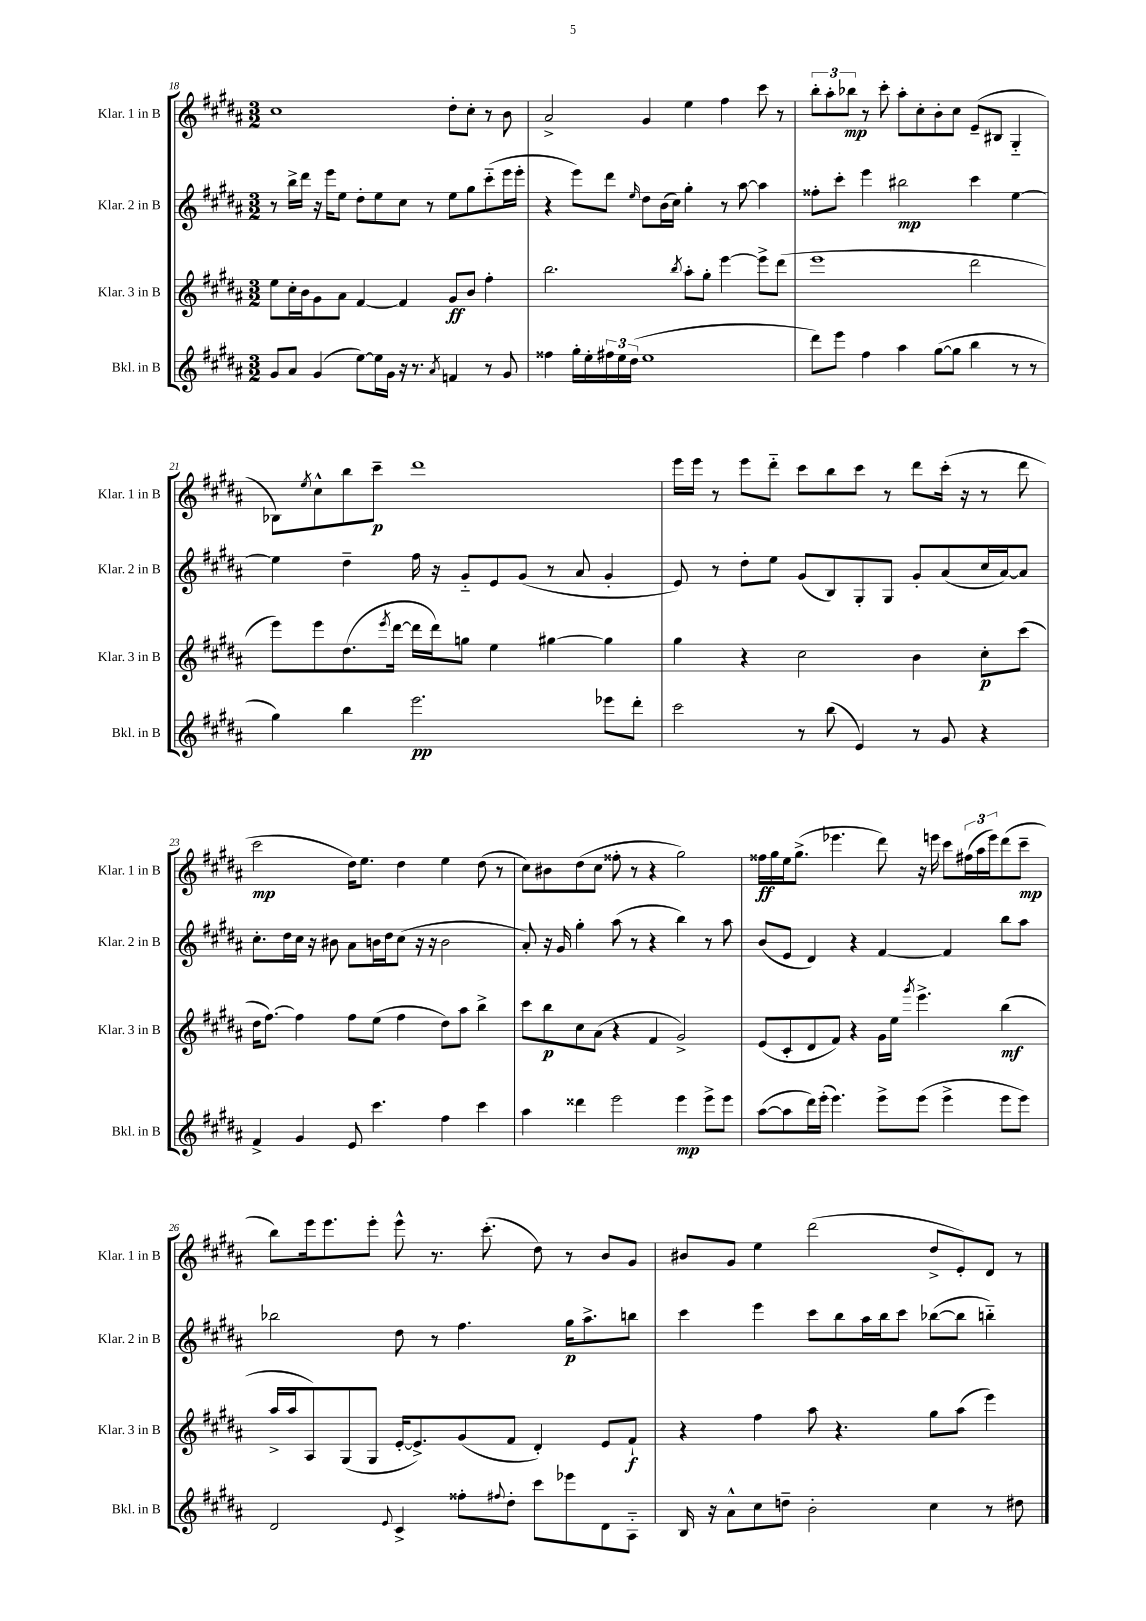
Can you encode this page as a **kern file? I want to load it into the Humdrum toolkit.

**kern	**kern	**kern	**kern
*staff4	*staff3	*staff2	*staff1
*clefG2	*clefG2	*clefG2	*clefG2
*k[f#c#g#d#a#]	*k[f#c#g#d#a#]	*k[f#c#g#d#a#]	*k[f#c#g#d#a#]
*M3/2	*M3/2	*M3/2	*M3/2
8g#	8ee	8r	1cc#
8a#	16cc#'	16bb^	.
.	16b	16ddd#	.
(4g#	8g#	16r	.
.	.	16eee	.
.	8a#	8ee	.
[8ee)	[4f#	8dd#'	.
16ee]	.	8ee	.
16g#	.	.	.
16r	4f#]	8cc#	.
8.r	.	.	.
.	.	8r	.
8qa#	.	.	.
4f	8g#	8ee	8dd#'
.	8b	8gg#	8cc#'
8r	4ff#'	(8ccc#'~	8r
8g#	.	16eee	8b
.	.	16eee'	.
=	=	=	=
4ff##	2.bb	4r	2a#^
16gg#'	.	8eee)	.
16ee'	.	.	.
24ff#	.	8ddd#	.
24ee	.	.	.
(24dd#	.	.	.
.	.	16qqee	.
1ee	.	8dd#	4g#
.	.	(16b	.
.	.	16cc#)	.
.	8qbb	.	.
.	8aa#'	4gg#'	4ee
.	8gg#'	.	.
.	[4eee	8r	4ff#
.	.	[8aa#	.
.	8eee^]	4aa#]	8ccc#
.	(8ddd#	.	8r
=	=	=	=
8ddd#)	1eee	8ff##'	12bb'
.	.	.	12aa#'
8eee	.	8ccc#'	.
.	.	.	12bb-
4ff#	.	4eee	8r
.	.	.	8ccc#'
4aa#	.	2bb#	8aa#'
.	.	.	8cc#'
([8gg#	.	.	8b'
8gg#]	.	.	8cc#
4bb	2ddd#	4ccc#	(8e~
.	.	.	8B#
8r	.	[4ee	4G#'~
8r	.	.	.
=	=	=	=
4gg#)	8eee)	4ee]	8B-)
.	.	.	8qee
.	8eee	.	8cc#^^
4bb	(8.dd#	4dd#~	8bb
.	.	.	8ccc#~
.	8qeee	.	.
.	[16ddd#	.	.
2.eee	16ddd#]	16ff#	1ddd#
.	16ddd#)	16r	.
.	8gg	8g#'~	.
.	4ee	8e	.
.	.	(8g#	.
.	[4gg#	8r	.
.	.	8a#	.
8eee-	4gg#]	4g#'	.
8ddd#'	.	.	.
=	=	=	=
2ccc#	4gg#	8e)	16eee
.	.	.	16eee
.	.	8r	8r
.	4r	8dd#'	8eee
.	.	8ee	8ddd#'~
8r	2cc#	(8g#	8ccc#
(8bb	.	8B)	8bb
4e)	.	8G#'	8ccc#
.	.	8G#	8r
8r	4b	8g#'	8ddd#
8g#	.	(8a#	(16ccc#'
.	.	.	16r
4r	8cc#'	16cc#	8r
.	.	[16a#)	.
.	(8ccc#	8a#]	8ddd#
=	=	=	=
4f#^	16dd#	8.cc#'	2ccc#
.	[8.ff#)	.	.
.	.	16dd#	.
4g#	4ff#]	16cc#	.
.	.	16r	.
.	.	8b#	.
8e	8ff#	8a#	16dd#)
.	.	.	8.ee
4.ccc#	(8ee	16b	.
.	.	16dd#	.
.	4ff#	(8cc#	4dd#
.	.	16r	.
.	.	16r	.
4ff#	8dd#)	2b	4ee
.	8aa#	.	.
4ccc#	4bb^	.	(8dd#
.	.	.	8r
=	=	=	=
4aa#	8ccc#	8a#')	8cc#)
.	8bb	16r	8b#
.	.	16g#	.
4ddd##	8cc#	4gg#'	(8dd#
.	(8a#	.	8cc#
2eee	4r	(8aa#	8ff##'
.	.	8r	8r
.	4f#	4r	4r
4eee	2g#^)	4bb)	2gg#)
8eee^	.	8r	.
8eee	.	8aa#	.
=	=	=	=
([8aa#	(8e	(8b	16ff##
.	.	.	16gg#
8aa#]	8c#'	8e	16ee
.	.	.	(8.gg#^
16ddd#)	8d#	4d#)	.
(16eee'	.	.	.
4.eee)	8f#)	.	4.eee-
.	4r	4r	.
8eee^	16g#	[4f#	8ddd#)
.	16ee	.	.
.	8qggg#	.	.
(8eee	4.eee^	.	16r
.	.	.	16eee
4eee^	.	4f#]	8ccc#
.	.	.	(24ff#
.	.	.	24aa#
.	.	.	24eee)
8eee	(4bb	8bb	(8ddd#
8eee)	.	8aa#	8ccc#~
=	=	=	=
2d#	16aa#^	2bb-	8bb)
.	16aa#	.	.
.	8A#)	.	16eee
.	.	.	8.eee
.	(8G#	.	.
.	8G#	.	8eee'
8qqe	.	.	.
4c#^	[16e'	8dd#	8eee^^
.	8.e^])	.	.
.	.	8r	8.r
8ff##'	(8g#	4.ff#	.
.	.	.	(8.ccc#'
8qqff#	.	.	.
8dd#'	8f#	.	.
8ccc#	4d#')	.	8dd#)
8eee-	.	16gg#	8r
.	.	8.aa#^	.
8d#	8e	.	8b
8A#'~	8f#`	8bb	8g#
=	=	=	=
16B	4r	4ccc#	8b#
16r	.	.	.
8a#^^	.	.	8g#
8cc#	4ff#	4eee	4ee
8dd~	.	.	.
2b'	8aa#	8ccc#	(2ddd#
.	4.r	8bb	.
.	.	16aa#	.
.	.	16bb	.
.	.	8ccc#	.
4cc#	8gg#	([8bb-	8dd#^
.	(8aa#	8bb-]	8e')
8r	4eee)	4bb'~)	8d#
8dd#	.	.	8r
==	==	==	==
*-	*-	*-	*-
